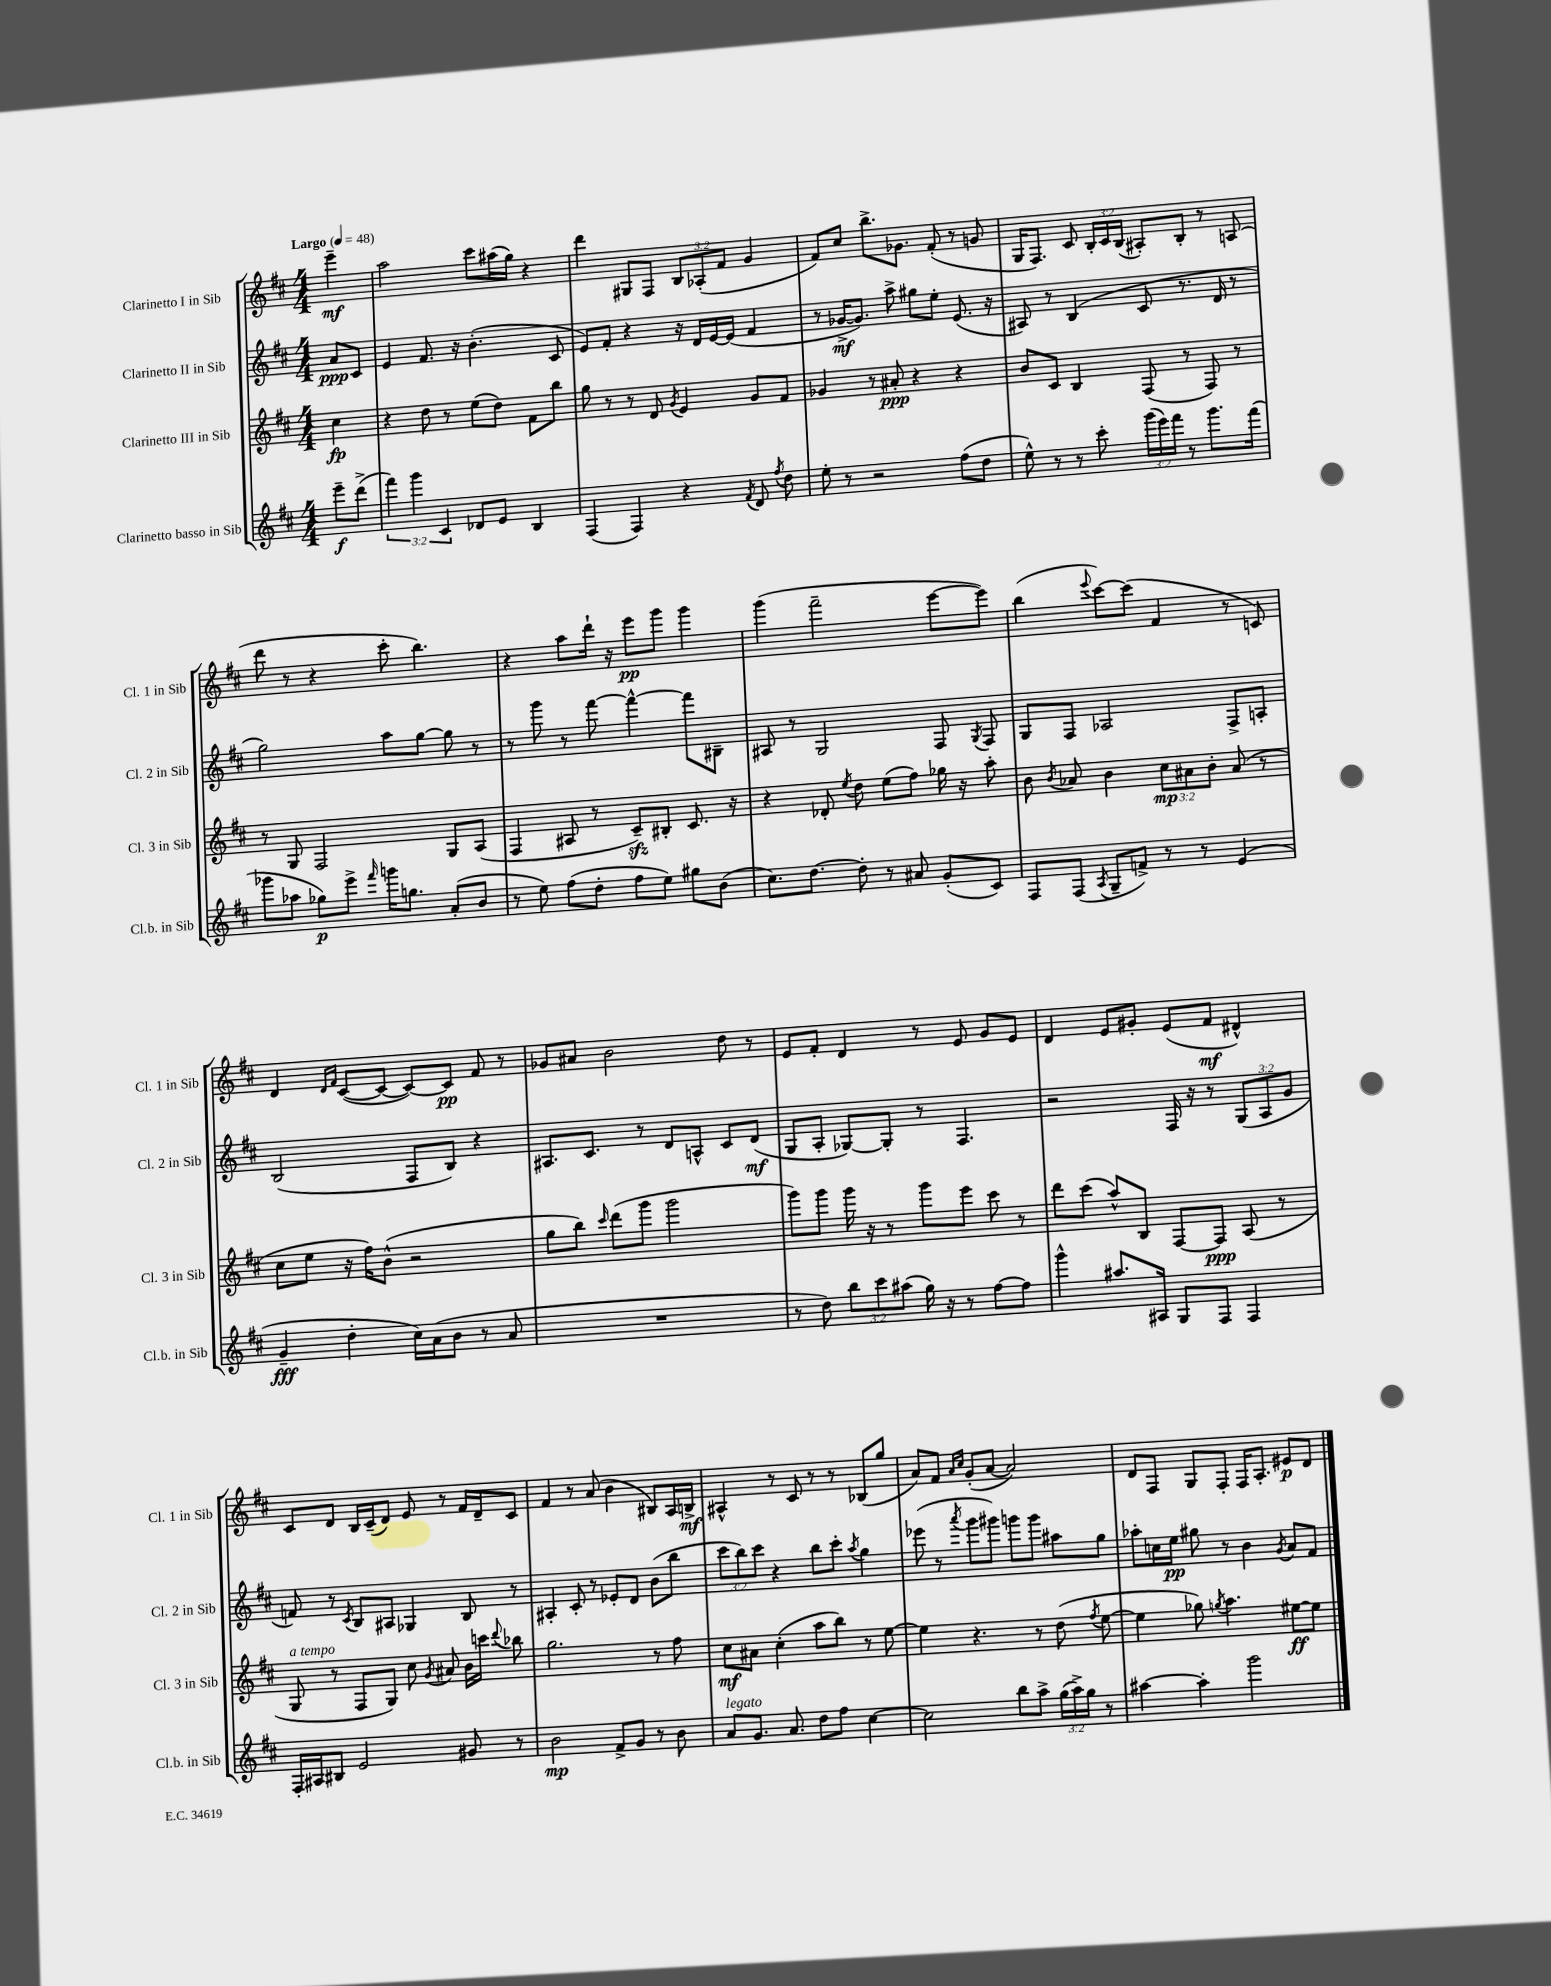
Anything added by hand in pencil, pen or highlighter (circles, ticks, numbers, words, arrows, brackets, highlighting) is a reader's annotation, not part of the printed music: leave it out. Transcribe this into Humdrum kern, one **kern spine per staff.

**kern	**kern	**kern	**kern
*staff4	*staff3	*staff2	*staff1
*clefG2	*clefG2	*clefG2	*clefG2
*k[f#c#]	*k[f#c#]	*k[f#c#]	*k[f#c#]
*M4/4	*M4/4	*M4/4	*M4/4
*MM48	*MM48	*MM48	*MM48
8eee~\L	4cc#\	8a/L	4eee~\
(8ddd^\J	.	8c#/J	.
=	=	=	=
6fff#\)	4r	4e/	2aa\
6ggg\	.	.	.
.	8dd\	8.f#/	.
6c#/	.	.	.
.	8r	.	.
.	.	16r	.
8d-/L	(8ee\L	(4.b'\	8ccc#\L
8e/J	8dd\J)	.	(16aa#\L
.	.	.	16gg\JJ)
4B/	8f#\L	.	4r
.	8bb\J	8c#/	.
=	=	=	=
(4F#/	8gg\	8e/L)	4ddd\
.	8r	8f#'/J	.
4F#/)	8r	4r	8G#/L
.	8d/	.	8F#/J
.	8qg/	.	.
4r	4e/	16r	12B/L
.	.	16d/LL	.
.	.	.	(12A-'/
.	.	[16e/	.
.	.	.	12f#/J
.	.	(16e/]JJ	.
8qf#/	.	.	.
8d/	8g/L	4f#/	4g/
8qff#/	.	.	.
8dd\	8f#/J	.	.
=	=	=	=
8ee'\	4g-/	8r	8f#/L)
8r	.	[16g-^/LK	8cc#/J
.	.	8.g-/]J)	.
2r	8r	.	8.bb^\L
.	8a#'/	8aa^\	.
.	.	.	8.g-\J
.	4r	8gg#\L	.
.	.	8ee'\J	(8f#'/
(8ff#\L	4r	(8.e/	8r
8dd\J	.	.	8g/
.	.	16r	.
=	=	=	=
8ee^^\)	8b/L	8A#/)	16G/LK
.	.	.	8.F#/J)
8r	8c#/J	8r	.
8r	4B/	(4B/	8c#/
8ccc#'\	.	.	24B'/LL
.	.	.	24c#/
.	.	.	(24B/JJ
(24ggg\LL	(8F#/	8c#/	8A#'/L)
24eee\)	.	.	.
24fff#\JJ	.	.	.
8r	8r	8.r	8B'/J
8.ggg\L	8F#/)	.	8r
.	.	16d/	.
.	8r	8r	(8A/
(16fff#\Jk	.	.	.
=	=	=	=
8ggg-\L	8r	2gg\)	8ddd\
8aa-\J	8G/	.	8r
8gg-\L)	2F#/	.	4r
8eee^\J	.	.	.
16qqfff#/	.	.	.
16ggg\LK	.	8aa\L	8ccc#'\
8.gg\J	.	.	.
.	.	[8gg\J	4.bb\)
(8a'/L	8G/L	8gg\]	.
8b/J	(8A/J	8r	.
=	=	=	=
8r	4F#/	8r	4r
8ee\)	.	8ggg\	.
(8ff#\L	8A#/	8r	8aa\L
8dd'\J	8r	[8fff#\	16ddd`\Jk
.	.	.	16r
8ff#\L	8c#~/L)	4fff#^^\_	8eee\L
8ee\J)	8B#'/J	.	8ggg\J
8gg#\L	8.c#/	8fff#\]L	4ggg\
(8b\J	.	8B#~\J	.
.	16r	.	.
=	=	=	=
8.cc#\L)	4r	8A#/	(4ggg\
.	.	8r	.
[8.dd\J	.	.	.
.	8d-'/	2G/	2fff#~\
.	8qee/	.	.
8dd'\]	8dd\	.	.
8r	(8ee\L	.	.
8a#/	8ff#\J)	.	.
(8g'/L	16gg-\	8F#/	[8eee\L
.	16r	.	.
.	.	8qG/	.
8c#/J)	8aa'\	8F#/	8eee\]J)
=	=	=	=
8F#/L	8b\	8G/L	(4bb\
.	8qb/	.	.
(8F#/J	8a-/	8F#/J	.
8qA/	.	.	8qqeee/
8G~/L	4b\	2A-/	[8ccc#\L)
8f^/J)	.	.	(8ccc#\]J
8r	12cc#\L	.	4f#/
.	12a#\	.	.
8r	.	.	.
.	12b'\J	.	.
(4e/	(8a#/	8F#^/L	8r
.	8r	8A'/J	8c/)
=	=	=	=
4g~/	8cc#\L	(2B/	4d/
.	8ee\J	.	.
.	.	.	16qqd/LL
.	.	.	16qqf#/JJ
4dd'\	16r	.	([8c#/L
.	16ff#\LK)	.	.
.	(8b^^\J	.	8c#/_J
16cc#\LL)	2r	8F#/L	8c#/_L)
(16a\J	.	.	.
8b\J	.	8B/J)	8c#/]J
8r	.	4r	8f#/
8a/	.	.	8r
=	=	=	=
1r	8gg\L	8.A#/L	8g-/L
.	8bb\J)	.	8a#/J
.	.	8.c#/J	.
.	16qqccc#/	.	.
.	(8ddd\L	.	2b\
.	8ggg\J	8r	.
.	2ggg\	8d/L	.
.	.	8A^^/J	.
.	.	8c#/L	8dd\
.	.	(8d/J	8r
=	=	=	=
8r	8ggg\L)	8G/L	8e/L
8dd\)	8ggg\J	8A'/J	8f#'/J
12bb\L	16ggg\	[8G-/L)	4d/
.	16r	.	.
12ccc#\	.	.	.
.	8r	8G-'/]J	.
(12aa#\J	.	.	.
16gg\)	8ggg\L	8r	8r
16r	.	.	.
8r	8eee\J	4.F#/	8e/
[8ff#\L	8ccc#\	.	8g/L
8ff#\]J	8r	.	8e/J
=	=	=	=
4ggg^^\	8ddd\L	2r	4d/
.	(8ccc#\J	.	.
8.aa#/L	8aa^^/L)	.	8e/L
.	8B/J	.	8g#'/J
16A#/Jk	.	.	.
8G/L	[8F#/L	16F#/	(8e/L
.	.	16r	.
8F#/J	8F#/]J	8r	8f#/J
4F#/	(8A/	(12G/L	4d#^^/)
.	.	12A/	.
.	8r	.	.
.	.	12g/J	.
=	=	=	=
16F#'/LL	8G/	8f/)	8c#/L
16A#/J	.	.	.
8B#/J	8r	8r	8d/J
.	.	8qc#/	.
2e/	8F#/L	8B/L	16B/LL
.	.	.	(16c#~/J
.	8G/J)	8A#/J	8d/J)
.	8cc#\	4G-/	8e/
.	8qg/	.	.
.	8a#/	.	8r
8g#/	16b\LL	8B/	16f#/LL
.	16ccc\JJ	.	16d~/J
.	8qqddd/	.	.
8r	8bb-\	8r	8c#/J
=	=	=	=
2b\	2.gg\	4A#'/	4f#/
.	.	8c#'/	8r
.	.	8r	(8a/
8f#^/L	.	8e-'/L	4b\
8g/J	.	8d/J	.
8r	8r	(8b\L	8B#/L)
8b\	8ff#\	8bb\J	16A/L
.	.	.	16B^/JJ
=	=	=	=
8a/L	8cc#\L	12ccc#\L	4A#^^/
.	.	12bb\)	.
8.g/J	8a#\J	.	.
.	.	12ccc#\J	.
.	(4cc#'\	4r	8r
8.a/	.	.	.
.	.	.	8c#/
8dd\L	8aa\L	8bb\L	8r
8ff#\J	8bb\J)	8ccc#'\J	8r
.	.	8qaa/	.
[4cc#\	8r	4gg\	(8B-/L
.	[8ee\	.	8gg/J
=	=	=	=
2cc#\]	4ee\]	(8eee-\	8a/L)
.	.	8r	8f#/J
.	.	.	16qqa/LL
.	.	8qaaa/	16qqcc#/JJ
.	4.r	8ggg\L	(8g'/L
.	.	8ggg#\J)	[8a/J
8bb\L	.	8ggg\L	2a/])
8aa^\J	8r	8ggg\J	.
(24gg\LL	(8dd\	8aa#\L	.
24aa^\)	.	.	.
24gg\JJ	.	.	.
.	8qff#/	.	.
8r	[8ee\	8gg\J	.
=	=	=	=
[4aa#\	4ee\]	8aa-'\L	8d/L
.	.	16cc\L	8F#/J
.	.	16ee\JJ	.
4aa#'\]	8gg-\)	8gg#\	8G/L
.	8qgg/	.	.
.	4.aa\	8r	8F#'/J
2ggg\	.	4b\	16F#/LK
.	.	.	8.A'/J
.	.	8qg/	.
.	[8ee#\L	8a/L	8e#/L
.	8ee#\]J	8f#/J	8d/J
==	==	==	==
*-	*-	*-	*-
